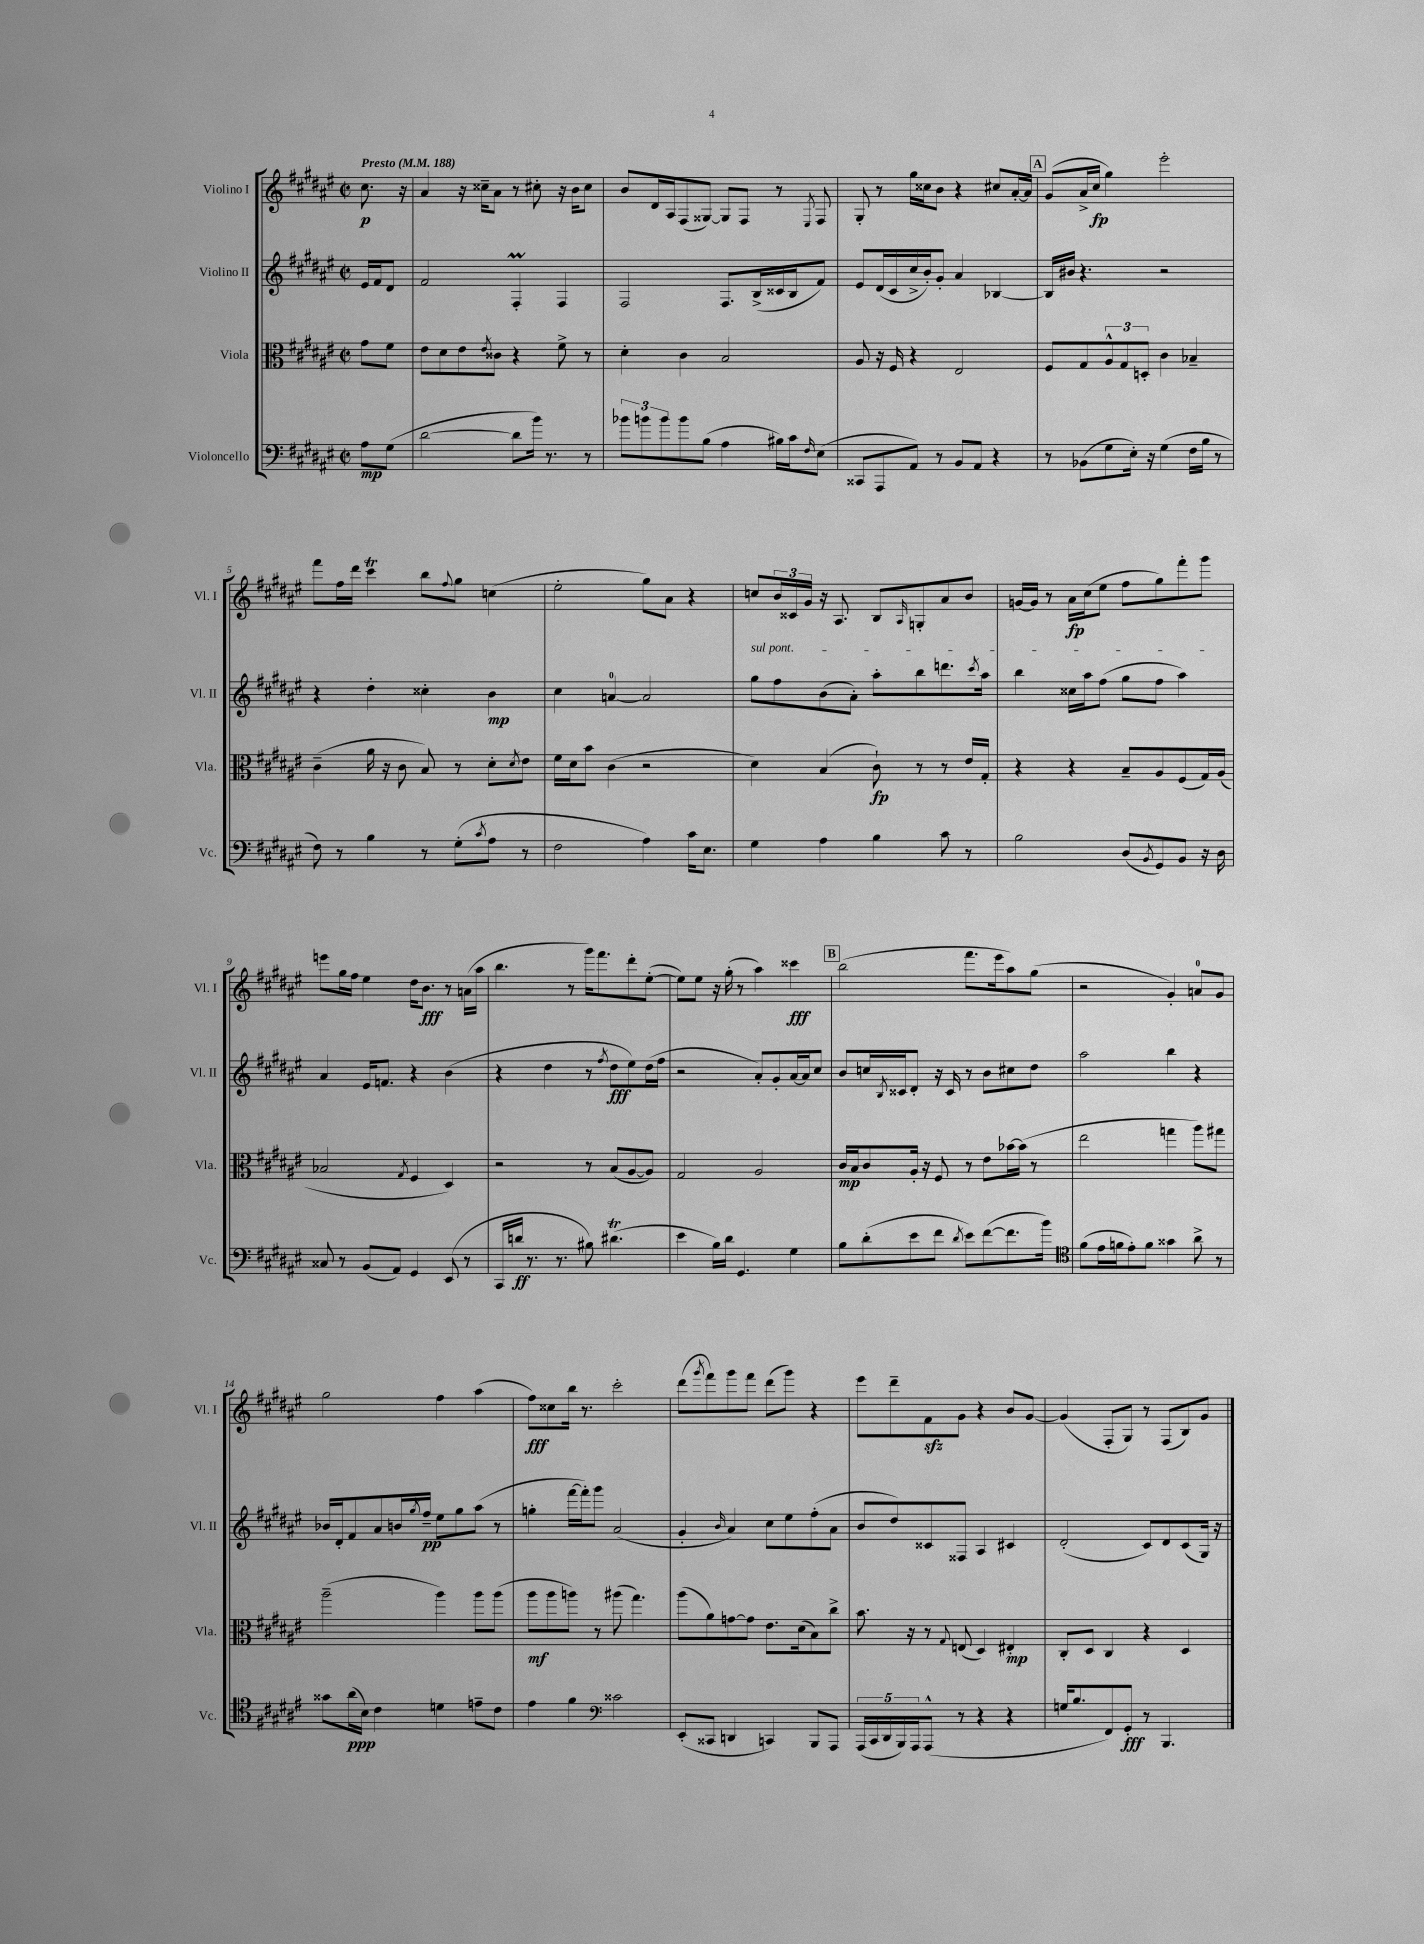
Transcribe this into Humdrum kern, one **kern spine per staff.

**kern	**dynam	**kern	**dynam	**kern	**dynam	**kern	**dynam
*part4	*part4	*part3	*part3	*part2	*part2	*part1	*part1
*staff4	*staff4	*staff3	*staff3	*staff2	*staff2	*staff1	*staff1
*I"Violoncello	*	*I"Viola	*	*I"Violino II	*	*I"Violino I	*
*I'Vc.	*	*I'Vla.	*	*I'Vl. II	*	*I'Vl. I	*
*clefF4	*	*clefC3	*	*clefG2	*	*clefG2	*
*k[f#c#g#d#a#e#]	*	*k[f#c#g#d#a#e#]	*	*k[f#c#g#d#a#e#]	*	*k[f#c#g#d#a#e#]	*
*M2/2	*	*M2/2	*	*M2/2	*	*M2/2	*
*met(c|)	*	*met(c|)	*	*met(c|)	*	*met(c|)	*
*MM188	*	*MM188	*	*MM188	*	*MM188	*
=	=	=	=	=	=	=	=
!	!	!	!	!	!	!LO:TX:a:B:t=Presto	!
8A#\L	mp	8g#\L	.	16e#/LL	.	8.cc#\	p
.	.	.	.	16f#/J	.	.	.
(8G#\J	.	8f#\J	.	8d#/J	.	.	.
.	.	.	.	.	.	16r	.
=1	=1	=1	=1	=1	=1	=1	=1
[2d#\	.	8e#\L	.	2f#/	.	4a#/	.
.	.	8d#\	.	.	.	.	.
.	.	8e#\	.	.	.	16r	.
.	.	.	.	.	.	16cc##X~\KL	.
.	.	8qe#/	.	.	.	.	.
.	.	8c##X\J	.	.	.	8a#\J	.
8d#\L]	.	4r	.	4F#M'/	.	8r	.
16b\Jk)	.	.	.	.	.	8cc#X'\	.
8.r	.	.	.	.	.	.	.
.	.	8f#^\	.	4F#/	.	16r	.
.	.	.	.	.	.	16b\KL	.
8r	.	8r	.	.	.	8cc#\J	.
=2	=2	=2	=2	=2	=2	=2	=2
12b-X\L	.	4d#'\	.	2F#/	.	8b/L	.
12bn\	.	.	.	.	.	.	.
.	.	.	.	.	.	16d#/L	.
12b\	.	.	.	.	.	.	.
.	.	.	.	.	.	16A#/J	.
8b\	.	4c#\	.	.	.	(8F#/	.
(8B\J	.	.	.	.	.	[8G##X/J)	.
4A#\	.	2B/	.	8.F#/L	.	8G##/L]	.
.	.	.	.	.	.	8F#/J	.
.	.	.	.	(16B^/L	.	.	.
16B#X\LL)	.	.	.	16c##X/	.	8r	.
16c#\J	.	.	.	16B/J	.	.	.
16qqF#/	.	.	.	.	.	8qE#/	.
(8E#\J	.	.	.	8f#/J)	.	8F#/	.
=3	=3	=3	=3	=3	=3	=3	=3
8CC##X/L	.	8A#/	.	8e#/L	.	8G#'/	.
8AAA#/	.	16r	.	(16d#/L	.	8r	.
.	.	16F#/	.	16c#/	.	.	.
8AA#/J)	.	4r	.	16cc#^/	.	16gg#\LL	.
.	.	.	.	16b'/J)	.	16cc##X\J	.
8r	.	.	.	8g#'/J	.	8b\J	.
8BB/L	.	2E#/	.	4a#/	.	4r	.
8AA#/J	.	.	.	.	.	.	.
4r	.	.	.	[4B-X/	.	8cc#X/L	.
.	.	.	.	.	.	[16a#'/L	.
.	.	.	.	.	.	16a#/JJ]	.
!!LO:REH:place=s1:t=A
=4	=4	=4	=4	=4	=4	=4	=4
8r	.	8F#/L	.	16B-/LL]	.	(8g#/L	.
.	.	.	.	16b#X/JJ	.	.	.
(8BB-X\L	.	8G#/	.	4.r	.	16a#^/L	.
.	.	.	.	.	.	16cc#/JJ	fp
8G#\	.	12A#^^/	.	.	.	4gg#\)	.
.	.	12G#/	.	.	.	.	.
16E#'\Jk)	.	.	.	.	.	.	.
.	.	12Dn'/J	.	.	.	.	.
16r	.	.	.	.	.	.	.
(4G#\	.	4c#\	.	2r	.	2eee#'\	.
16F#\LL	.	4B-X~/	.	.	.	.	.
16B\JJ	.	.	.	.	.	.	.
8r	.	.	.	.	.	.	.
!!LO:LB:g=z
=5	=5	=5	=5	=5	=5	=5	=5
8F#\)	.	(4c#~\	.	4r	.	8fff#\L	.
8r	.	.	.	.	.	16ff#\L	.
.	.	.	.	.	.	16ddd#\JJ	.
4B\	.	16a#\	.	4dd#'\	.	4ccc#T\	.
.	.	16r	.	.	.	.	.
.	.	8c#\	.	.	.	.	.
8r	.	8B/)	.	4cc##X'\	.	8bb\L	.
.	.	.	.	.	.	8qqff#/	.
(8G#'\L	.	8r	.	.	.	8gg#\J	.
8qc#/	.	.	.	.	.	.	.
8A#\J	.	8d#'\L	.	4b\	mp	(4ccn\	.
.	.	8qd#/	.	.	.	.	.
8r	.	8e#\J	.	.	.	.	.
=6	=6	=6	=6	=6	=6	=6	=6
2F#\	.	16f#\LL	.	4cc#\	.	2ee#'\	.
.	.	16d#\J	.	.	.	.	.
.	.	8b\J	.	.	.	.	.
.	.	(4c#\	.	[4an/	.	.	.
4A#\)	.	2r	.	2a/]	.	8gg#\L)	.
.	.	.	.	.	.	8a#\J	.
16c#\KL	.	.	.	.	.	4r	.
8.E#\J	.	.	.	.	.	.	.
=7	=7	=7	=7	=7	=7	=7	=7
!	!	!	!	!LO:TX:a:i:t=sul pont.	!	!	!
4G#\	.	4d#\)	.	8gg#\L	.	8ccn/L	.
.	.	.	.	8ff#\	.	24b/L	.
.	.	.	.	.	.	24c##X/	.
.	.	.	.	.	.	24g#/JJ	.
4A#\	.	(4B/	.	(8b\	.	16r	.
.	.	.	.	.	.	8.A#/	.
.	.	.	.	8a#'\J)	.	.	.
4B\	.	8c#`\)	fp	8aa#'\L	.	8B/L	.
.	.	.	.	.	.	16qqA#/	.
.	.	8r	.	8bb\	.	8Gn'/	.
8c#\	.	8r	.	8.dddn\	.	8a#/	.
8r	.	16e#/LL	.	.	.	8b/J	.
.	.	.	.	8qccc#/	.	.	.
.	.	16G#'/JJ	.	16aa#\Jk	.	.	.
=8	=8	=8	=8	=8	=8	=8	=8
2B\	.	4r	.	4bb\	.	[16gn/LL	.
.	.	.	.	.	.	16g/JJ]	.
.	.	.	.	.	.	8r	.
.	.	4r	.	16cc##X\LL	.	16a#\LL	fp
.	.	.	.	16aa#\J	.	(16cc#\J	.
.	.	.	.	(8ff#\J	.	8ee#\J	.
(8D#/L	.	8B~/L	.	8gg#\L	.	8ff#\L	.
8qBB/	.	.	.	.	.	.	.
8GG#/)	.	8A#/	.	8ff#\J	.	8gg#\)	.
8BB/J	.	(8F#/	.	4aa#\)	.	8fff#'\	.
16r	.	16G#/L)	.	.	.	8ggg#\J	.
16D#\	.	(16A#/JJ	.	.	.	.	.
!!LO:LB:g=z
=9	=9	=9	=9	=9	=9	=9	=9
8C##X/	.	2B-X/	.	4a#/	.	8eeen\L	.
8r	.	.	.	.	.	16gg#\L	.
.	.	.	.	.	.	16ff#\JJ	.
(8BB/L	.	.	.	16e#/KL	.	4ee#\	.
.	.	.	.	8.fn/J	.	.	.
8AA#/J)	.	.	.	.	.	.	.
.	.	8qG#/	.	.	.	.	.
4GG#/	.	4F#/	.	4r	.	16dd#\KL	.
.	.	.	.	.	.	8.b\J	fff
(8EE#/	.	4D#/)	.	(4b\	.	8r	.
8r	.	.	.	.	.	(16an\LL	.
.	.	.	.	.	.	16aa#\JJ	.
=10	=10	=10	=10	=10	=10	=10	=10
16CC#/LL	.	2r	.	4r	.	4.bb\	.
16dn/JJ	ff	.	.	.	.	.	.
8.r	.	.	.	.	.	.	.
.	.	.	.	4dd#\	.	.	.
8.r	.	.	.	.	.	.	.
.	.	.	.	.	.	8r	.
8B#X\)	.	8r	.	8r	.	16ggg#\KL)	.
.	.	.	.	.	.	8.fff#\	.
.	.	.	.	8qff#/	.	.	.
(4.d#XT\	.	(8B/L	.	8dd#\L	fff	.	.
.	.	[8A#/	.	8ee#\)	.	8ddd#'\	.
.	.	8A#/J])	.	(16dd#\L	.	([8ee#'\J	.
.	.	.	.	16ff#\JJ	.	.	.
=11	=11	=11	=11	=11	=11	=11	=11
4e#\	.	2G#/	.	2r	.	8ee#\L])	.
.	.	.	.	.	.	8ee#\J	.
16B\LL)	.	.	.	.	.	16r	.
16d#\JJ	.	.	.	.	.	(16gg#'\	.
4.GG#/	.	.	.	.	.	8r	.
.	.	2A#/	.	8a#'/L)	.	4aa#\)	.
.	.	.	.	8g#'/	.	.	.
4G#\	.	.	.	[16a#/L	.	4ccc##X\	fff
.	.	.	.	16a#/J]	.	.	.
.	.	.	.	8cc#/J	.	.	.
!!LO:REH:place=s1:t=B
=12	=12	=12	=12	=12	=12	=12	=12
8B\L	.	16c#/LL	mp	8b/L	.	(2bb\	.
.	.	16B/J	.	.	.	.	.
(8d#'\	.	8c#/	.	16ccn/L	.	.	.
.	.	.	.	8qB/	.	.	.
.	.	.	.	16c##X/J	.	.	.
8e#\	.	16A#'/Jk	.	8d#'/J	.	.	.
.	.	16r	.	.	.	.	.
8f#\J	.	8F#/	.	16r	.	.	.
.	.	.	.	16c##/	.	.	.
8qd#/	.	.	.	.	.	.	.
8e#\L)	.	8r	.	8r	.	8.fff#\L	.
([8f#\	.	8e#\L	.	8b\L	.	.	.
.	.	.	.	.	.	16eee#\k	.
8.f#\]	.	[16b-X\L	.	8cc#X\	.	8aa#\)	.
.	.	(16b-\JJ]	.	.	.	.	.
.	.	8r	.	8dd#\J	.	(8gg#\J	.
16b\Jk)	.	.	.	.	.	.	.
=13	=13	=13	=13	=13	=13	=13	=13
*clefC4	*	*	*	*	*	*	*
(8f#\L	.	2ee#\	.	2aa#\	.	2r	.
16e#\L	.	.	.	.	.	.	.
16fn\J	.	.	.	.	.	.	.
8e#'\)	.	.	.	.	.	.	.
8f\J	.	.	.	.	.	.	.
4g##X\	.	4ggn\	.	4bb\	.	4g#'/)	.
8a#^\	.	8aa#\L)	.	4r	.	8an/L	.
8r	.	8gg#X\J	.	.	.	8g#/J	.
!!LO:LB:g=z
=14	=14	=14	=14	=14	=14	=14	=14
8g##X\L	.	(2aa#~\	.	16b-X/LL	.	2gg#\	.
.	.	.	.	16d#'/J	.	.	.
(16a#\L	ppp	.	.	8f#/	.	.	.
16B\JJ)	.	.	.	.	.	.	.
4c#\	.	.	.	8a#/	.	.	.
.	.	.	.	16bn/L	.	.	.
.	.	.	.	8qgg#/	.	.	.
.	.	.	.	16ff#~/JJ	pp	.	.
4dn\	.	4aa#\)	.	8ee#\L	.	4ff#\	.
.	.	.	.	8gg#\	.	.	.
8en~\L	.	8aa#\L	.	(8aa#\J	.	(4aa#\	.
8c#\J	.	(8aa#\J	.	8r	.	.	.
=15	=15	=15	=15	=15	=15	=15	=15
4e#\	.	8aa#\L	mf	4ggn'\	.	8ff#\L)	fff
.	.	8aa#\	.	.	.	8cc##X\	.
4f#\	.	8aan\J)	.	[16fff#\LL	.	16bb\Jk	.
.	.	.	.	16fff#'\J])	.	8.r	.
.	.	8r	.	8ggg#\J	.	.	.
*clefF4	*	*	*	*	*	*	*
2c##X\	.	(8aa#X\	.	(2a#/	.	2ccc#'\	.
.	.	4.gg#\)	.	.	.	.	.
=16	=16	=16	=16	=16	=16	=16	=16
(8EE#'/L	.	(8aa#\L	.	4g#'/	.	(8ddd#\L	.
.	.	.	.	.	.	8qggg#/	.
8CC##X/J	.	8a#\)	.	.	.	8fff#\)	.
.	.	.	.	16qqb/	.	.	.
4DDn/	.	[8gn\	.	4a#/)	.	8ggg#\	.
.	.	8g\J]	.	.	.	8fff#\J	.
4CCn/)	.	8.e#\L	.	8cc#\L	.	(8ddd#\L	.
.	.	.	.	8ee#\	.	8ggg#\J)	.
.	.	(16d#\k	.	.	.	.	.
8BBB/L	.	8B\)	.	(8ff#'\	.	4r	.
8AAA#/J	.	8cc#^\J	.	8a#\J	.	.	.
=17	=17	=17	=17	=17	=17	=17	=17
(20AAA#/LL	.	8.b\	.	8b/L	.	8eee#\L	.
20CC#/	.	.	.	.	.	.	.
20DD#/	.	.	.	.	.	.	.
.	.	.	.	8dd#/)	.	8ddd#~\	.
20BBB/)	.	.	.	.	.	.	.
.	.	16r	.	.	.	.	.
20AAA#/J	.	.	.	.	.	.	.
(8AAA#^^/J	.	8r	.	8c##X/	.	8f#zz\	.
.	.	8qqG#/	.	.	.	.	.
8r	.	(8En/	.	8F##X/J	.	8g#\J	.
4r	.	4D#/)	.	4A#/	.	4r	.
4r	.	4E#X'/	mp	4c#X/	.	8b/L	.
.	.	.	.	.	.	[8g#/J	.
=18	=18	=18	=18	=18	=18	=18	=18
16Gn/KL	.	8C#'/L	.	(2d#'/	.	(4g#/]	.
8.B/	.	.	.	.	.	.	.
.	.	8D#/J	.	.	.	.	.
8FF#/)	.	4C#/	.	.	.	8F#'/L	.
8GG#'/J	fff	.	.	.	.	8G#/J)	.
8r	.	4r	.	8c#/L)	.	8r	.
4.BBB/	.	.	.	8d#/	.	(8F#/L	.
.	.	4D#/	.	(8c#/	.	8B/)	.
.	.	.	.	16G#/Jk)	.	8g#/J	.
.	.	.	.	16r	.	.	.
==	==	==	==	==	==	==	==
*-	*-	*-	*-	*-	*-	*-	*-
